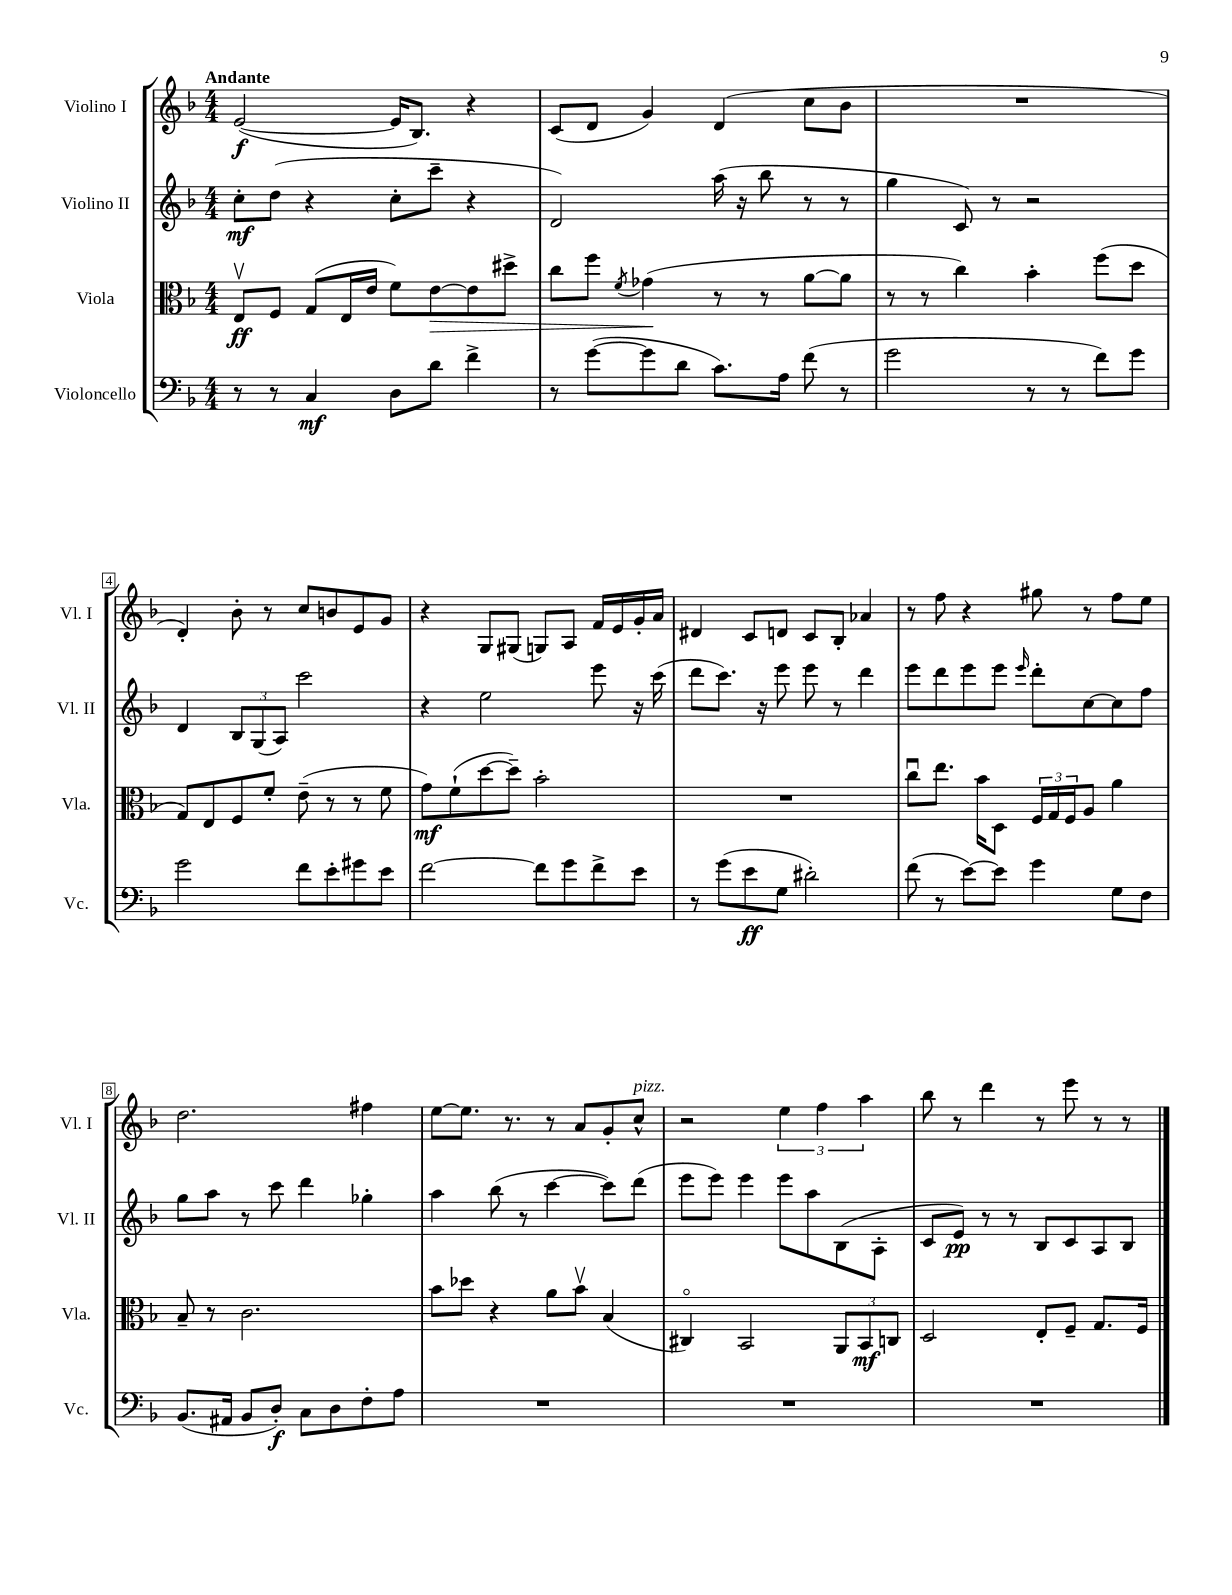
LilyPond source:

<<
\new StaffGroup <<
\new Staff = "s0" \with { instrumentName = "Violino I" shortInstrumentName = "Vl. I" } {
    \clef treble \key f \major \numericTimeSignature \time 4/4 \tempo "Andante"
    e'2~\f( e'16 bes8.) r4 |
    c'8( d'8 g'4) d'4( c''8 bes'8 |
    R1 |
    d'4-.) bes'8-. r8 c''8 b'8 e'8 g'8 |
    r4 g8 gis8( g8) a8 f'16 e'16 g'16-. a'16 |
    dis'4 c'8 d'8 c'8 bes8-. aes'4 |
    r8 f''8 r4 gis''8 r8 f''8 e''8 |
    d''2. fis''4 |
    e''8~ e''8. r8. r8 a'8 g'8-. c''8-^^\markup { \italic "pizz." } |
    r2 \tuplet 3/2 { e''4 f''4 a''4 } |
    bes''8 r8 d'''4 r8 e'''8 r8 r8 \bar "|." |
}
\new Staff = "s1" \with { instrumentName = "Violino II" shortInstrumentName = "Vl. II" } {
    \clef treble \key f \major \numericTimeSignature \time 4/4
    c''8-.\mf d''8( r4 c''8-. c'''8-- r4 |
    d'2) a''16( r16 bes''8 r8 r8 |
    g''4 c'8) r8 r2 |
    d'4 \tuplet 3/2 { bes8 g8( a8) } c'''2 |
    r4 e''2 e'''8 r16 c'''16( |
    d'''8 c'''8.) r16 e'''8 e'''8 r8 d'''4 |
    e'''8 d'''8 e'''8 e'''8 \grace { e'''16 } d'''8-. c''8~ c''8 f''8 |
    g''8 a''8 r8 c'''8 d'''4 ges''4-. |
    a''4 bes''8( r8 c'''4~ c'''8) d'''8( |
    e'''8 e'''8) e'''4 e'''8 a''8 bes8( a8-. |
    c'8 e'8\pp) r8 r8 bes8 c'8 a8 bes8 \bar "|." |
}
\new Staff = "s2" \with { instrumentName = "Viola" shortInstrumentName = "Vla." } {
    \clef alto \key f \major \numericTimeSignature \time 4/4
    e8\upbow\ff f8 g8( e16 e'16 f'8) e'8~\> e'8 dis''8-> |
    c''8 f''8 \acciaccatura { f'8 } ges'4\!( r8 r8 a'8~ a'8 |
    r8 r8 c''4) bes'4-. f''8( d''8 |
    g8) e8 f8 f'8-. e'8--( r8 r8 f'8 |
    g'8\mf) f'8-!( d''8~ d''8--) bes'2-. |
    R1 |
    c''8\downbow e''8. bes'16 d8 \tuplet 3/2 { f16 g16 f16 } a8 a'4 |
    bes8-- r8 c'2. |
    bes'8 des''8 r4 a'8 bes'8\upbow bes4( |
    cis4\flageolet) bes,2 \tuplet 3/2 { a,8 bes,8\mf c8 } |
    d2 e8-. f8-- g8. f16 \bar "|." |
}
\new Staff = "s3" \with { instrumentName = "Violoncello" shortInstrumentName = "Vc." } {
    \clef bass \key f \major \numericTimeSignature \time 4/4
    r8 r8 c4\mf d8 d'8 f'4-> |
    r8 g'8~( g'8 d'8 c'8.) a16 f'8( r8 |
    g'2 r8 r8 f'8) g'8 |
    g'2 f'8 e'8-. gis'8 e'8 |
    f'2~ f'8 g'8 f'8-> e'8 |
    r8 g'8( e'8\ff g8 dis'2-.) |
    f'8( r8 e'8~) e'8 g'4 g8 f8 |
    bes,8.( ais,16 bes,8 d8-.\f) c8 d8 f8-. a8 |
    R1 |
    R1 |
    R1 \bar "|." |
}
>>
>>
\layout { \context { \Score \override BarNumber.stencil = #(make-stencil-boxer 0.1 0.3 ly:text-interface::print) } }
